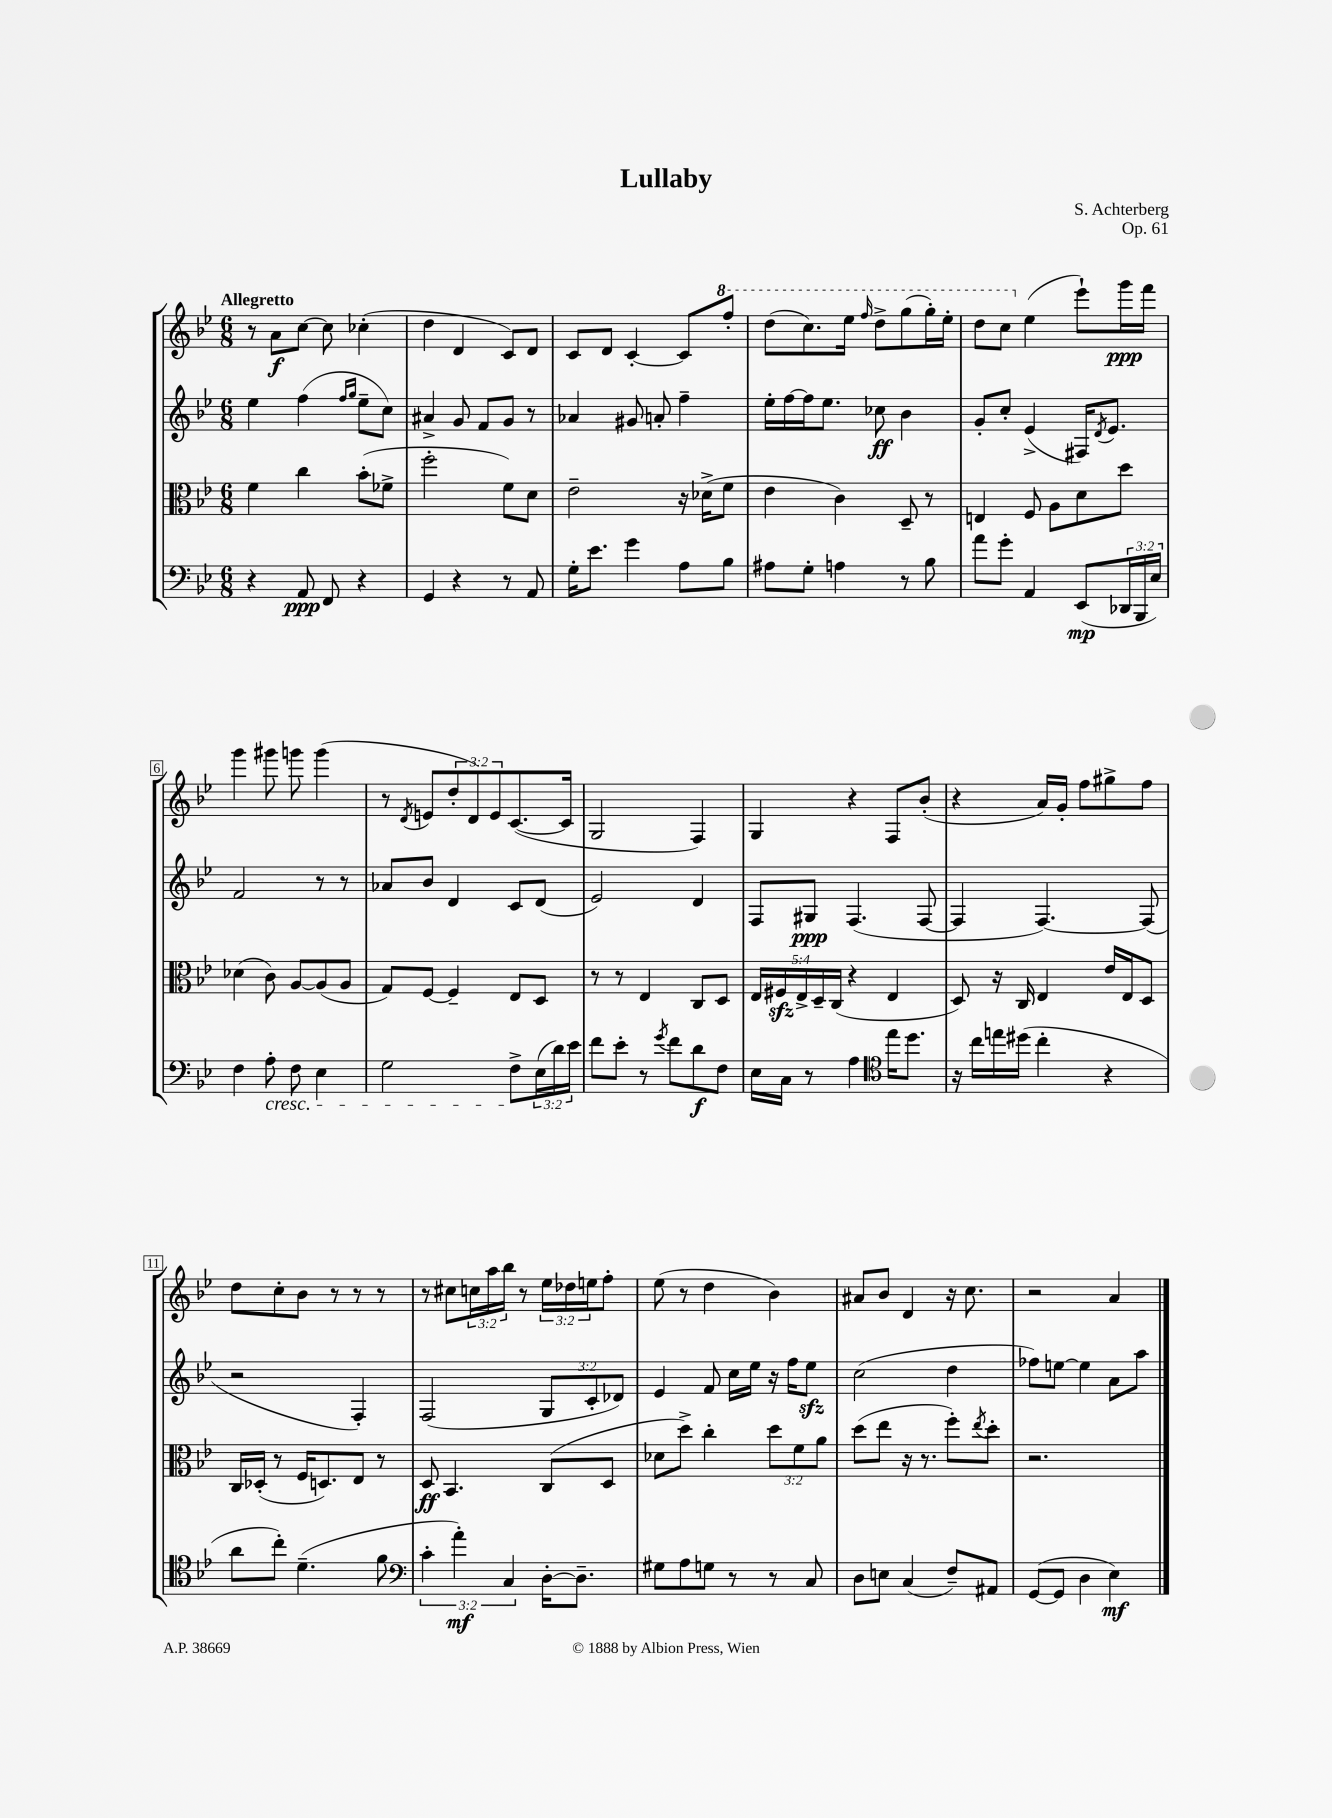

**kern	**dynam	**kern	**dynam	**kern	**dynam	**kern	**dynam
*part4	*part4	*part3	*part3	*part2	*part2	*part1	*part1
*staff4	*staff4	*staff3	*staff3	*staff2	*staff2	*staff1	*staff1
*clefF4	*	*clefC3	*	*clefG2	*	*clefG2	*
*k[b-e-]	*	*k[b-e-]	*	*k[b-e-]	*	*k[b-e-]	*
*M6/8	*	*M6/8	*	*M6/8	*	*M6/8	*
=1	=1	=1	=1	=1	=1	=1	=1
!	!	!	!	!	!	!LO:TX:a:B:t=Allegretto	!
4r	.	4f\	.	4ee-\	.	8r	.
.	.	.	.	.	.	8a\L	f
8AA/	ppp	4cc\	.	(4ff\	.	[8cc\J	.
8FF/	.	.	.	.	.	8cc\]	.
.	.	.	.	16qqff/LL	.	.	.
.	.	.	.	16qqgg/JJ	.	.	.
4r	.	(8b-'\L	.	8ee-~\L	.	(4cc-X'\	.
.	.	8f-X^\J	.	8cc\J)	.	.	.
=2	=2	=2	=2	=2	=2	=2	=2
4GG/	.	2ff'\	.	4a#X^/	.	4dd\	.
4r	.	.	.	8g/	.	4d/	.
.	.	.	.	8f/L	.	.	.
8r	.	8f\L)	.	8g/J	.	8c/L)	.
8AA/	.	8d\J	.	8r	.	8d/J	.
=3	=3	=3	=3	=3	=3	=3	=3
16G'\KL	.	2e-~\	.	4a-X/	.	8c/L	.
8.e-\J	.	.	.	.	.	.	.
.	.	.	.	.	.	8d/J	.
4g\	.	.	.	8g#X/	.	[4c'/	.
.	.	.	.	8an'/	.	.	.
8A\L	.	16r	.	4ff~\	.	8c/L]	.
.	.	(16d-X^\KL	.	.	.	.	.
*	*	*	*	*	*	*8va	*
8B-\J	.	8f\J	.	.	.	8fff'/J	.
=4	=4	=4	=4	=4	=4	=4	=4
8A#X\L	.	4e-\	.	16ee-'\LL	.	(8ddd\L	.
.	.	.	.	[16ff\	.	.	.
8G'\J	.	.	.	16ff\J]	.	8.ccc\)	.
.	.	.	.	8.ee-\J	.	.	.
4An\	.	4c\)	.	.	.	.	.
.	.	.	.	.	.	16eee-\Jk	.
.	.	.	.	.	.	16qqfff/	.
.	.	.	.	8cc-X\	ff	8ddd^\L	.
8r	.	8D~/	.	4b-\	.	(8ggg\	.
8B-\	.	8r	.	.	.	16ggg'\L)	.
.	.	.	.	.	.	16eee-'\JJ	.
=5	=5	=5	=5	=5	=5	=5	=5
8a\L	.	4En/	.	8g'/L	.	8ddd\L	.
8g'\J	.	.	.	8cc'/J	.	8ccc\J	.
*	*	*	*	*	*	*X8va	*
4AA/	.	8F/	.	(4e-^/	.	(4ee-\	.
.	.	8A\L	.	.	.	.	.
(8EE-/L	mp	8d\	.	16F#X/KL)	.	8eee-`\L)	.
.	.	.	.	8qd/	.	.	.
.	.	.	.	8.e-/J	.	.	.
24DD-X/L	.	8dd\J	.	.	.	16ggg\L	ppp
24BBB-/	.	.	.	.	.	.	.
.	.	.	.	.	.	16fff\JJ	.
24E-/JJ)	.	.	.	.	.	.	.
!!LO:LB:g=z
=6	=6	=6	=6	=6	=6	=6	=6
4F\	.	(4d-X\	.	2f/	.	4ggg\	.
!LO:TX:b:i:t=cresc.	!	!	!	!	!	!	!
8A'\	.	8c\)	.	.	.	8ggg#X\	.
8F\	.	[8A/L	.	.	.	8gggn\	.
4E-\	.	(8A/]	.	8r	.	(4ggg\	.
.	.	8A/J	.	8r	.	.	.
=7	=7	=7	=7	=7	=7	=7	=7
2G\	.	8G/L)	.	8a-X/L	.	8r	.
.	.	.	.	.	.	8qd/	.
.	.	[8F/J	.	8b-/J	.	8en/L	.
.	.	4F~/]	.	4d/	.	12dd'/	.
.	.	.	.	.	.	12d/)	.
.	.	.	.	.	.	12e/	.
8F^\L	.	8E-/L	.	8c/L	.	([8.c/	.
(24E-\L	.	8D/J	.	(8d/J	.	.	.
24d\)	.	.	.	.	.	.	.
.	.	.	.	.	.	16c/Jk]	.
24e-\JJ	.	.	.	.	.	.	.
=8	=8	=8	=8	=8	=8	=8	=8
8f\L	.	8r	.	2e-/)	.	2G/	.
8e-'\J	.	8r	.	.	.	.	.
8r	.	4E-/	.	.	.	.	.
8qg/	.	.	.	.	.	.	.
8f\L	.	.	.	.	.	.	.
8d\	f	8C/L	.	4d/	.	4F/)	.
8F\J	.	8D/J	.	.	.	.	.
=9	=9	=9	=9	=9	=9	=9	=9
16E-\LL	.	20E-/LL	.	8F/L	.	4G/	.
.	.	20F#Xzz/	.	.	.	.	.
16C\JJ	.	.	.	.	.	.	.
.	.	20E-^/	.	.	.	.	.
8r	.	.	.	8G#X/J	ppp	.	.
.	.	20D~/	.	.	.	.	.
.	.	(20C/JJ	.	.	.	.	.
4A\	.	4r	.	(4.F/	.	4r	.
*clefC4	*	*	*	*	*	*	*
16ee-\KL	.	4E-/	.	.	.	8F/L	.
8.dd\J	.	.	.	.	.	.	.
.	.	.	.	[8F/	.	(8b-'/J	.
=10	=10	=10	=10	=10	=10	=10	=10
16r	.	8D/)	.	4F/]	.	4r	.
16cc\LL	.	.	.	.	.	.	.
16een\	.	16r	.	.	.	.	.
(16dd#X\JJ	.	16C/	.	.	.	.	.
4cc'\	.	4E-/	.	[4.F/)	.	16a/LL)	.
.	.	.	.	.	.	16g'/JJ	.
.	.	.	.	.	.	8ff\L	.
4r	.	16e-/LL	.	.	.	8gg#X^\	.
.	.	16E-/J	.	.	.	.	.
.	.	8D/J	.	(8F/]	.	8ff\J	.
!!LO:LB:g=z
=11	=11	=11	=11	=11	=11	=11	=11
8a\L	.	16C/LL	.	2r	.	8dd\L	.
.	.	(16D-X'/JJ	.	.	.	.	.
8cc'\J)	.	8r	.	.	.	8cc'\	.
(4.d~\	.	16F/KL	.	.	.	8b-\J	.
.	.	8.Dn/)	.	.	.	.	.
.	.	.	.	.	.	8r	.
.	.	8E-/J	.	4F'/)	.	8r	.
8f\	.	8r	.	.	.	8r	.
=12	=12	=12	=12	=12	=12	=12	=12
*clefF4	*	*	*	*	*	*	*
6c'\	.	8D/	ff	(2F/	.	8r	.
.	.	4.BB-/	.	.	.	8cc#X\L	.
6a'\)	mf	.	.	.	.	.	.
.	.	.	.	.	.	24ccn\L	.
.	.	.	.	.	.	24aa\	.
6C/	.	.	.	.	.	24bb-\JJ	.
.	.	.	.	.	.	8r	.
[16D'\KL	.	(8C/L	.	12G/L	.	24ee-\LL	.
.	.	.	.	.	.	24dd-X\	.
8.D~\J]	.	.	.	.	.	.	.
.	.	.	.	12c'/	.	24een\J	.
.	.	8D/J	.	.	.	8ff'\J	.
.	.	.	.	12d-X/J)	.	.	.
=13	=13	=13	=13	=13	=13	=13	=13
8G#X\L	.	8d-X\L	.	4e-/	.	(8ee-\	.
8A\	.	8dd^\J)	.	.	.	8r	.
8Gn\J	.	4cc'\	.	8f/	.	4dd\	.
8r	.	.	.	16cc\LL	.	.	.
.	.	.	.	16ee-\JJ	.	.	.
8r	.	12dd\L	.	16r	.	4b-\)	.
.	.	.	.	16ff\KL	.	.	.
.	.	12f\	.	.	.	.	.
8C/	.	.	.	8ee-zz\J	.	.	.
.	.	12a\J	.	.	.	.	.
=14	=14	=14	=14	=14	=14	=14	=14
8D\L	.	(8dd\L	.	(2cc\	.	8a#X/L	.
8En\J	.	8ee-\J	.	.	.	8b-/J	.
(4C/	.	16r	.	.	.	4d/	.
.	.	8.r	.	.	.	.	.
8F~/L)	.	8ff'\L)	.	4dd\	.	16r	.
.	.	.	.	.	.	8.cc\	.
.	.	8qee-/	.	.	.	.	.
8AA#X/J	.	8dd'\J	.	.	.	.	.
=15	=15	=15	=15	=15	=15	=15	=15
([8GG/L	.	2.r	.	8ff-X\L)	.	2r	.
8GG/J]	.	.	.	[8een\J	.	.	.
4D\	.	.	.	4ee\]	.	.	.
4E-\)	mf	.	.	8a\L	.	4a/	.
.	.	.	.	8aa\J	.	.	.
==	==	==	==	==	==	==	==
*-	*-	*-	*-	*-	*-	*-	*-
